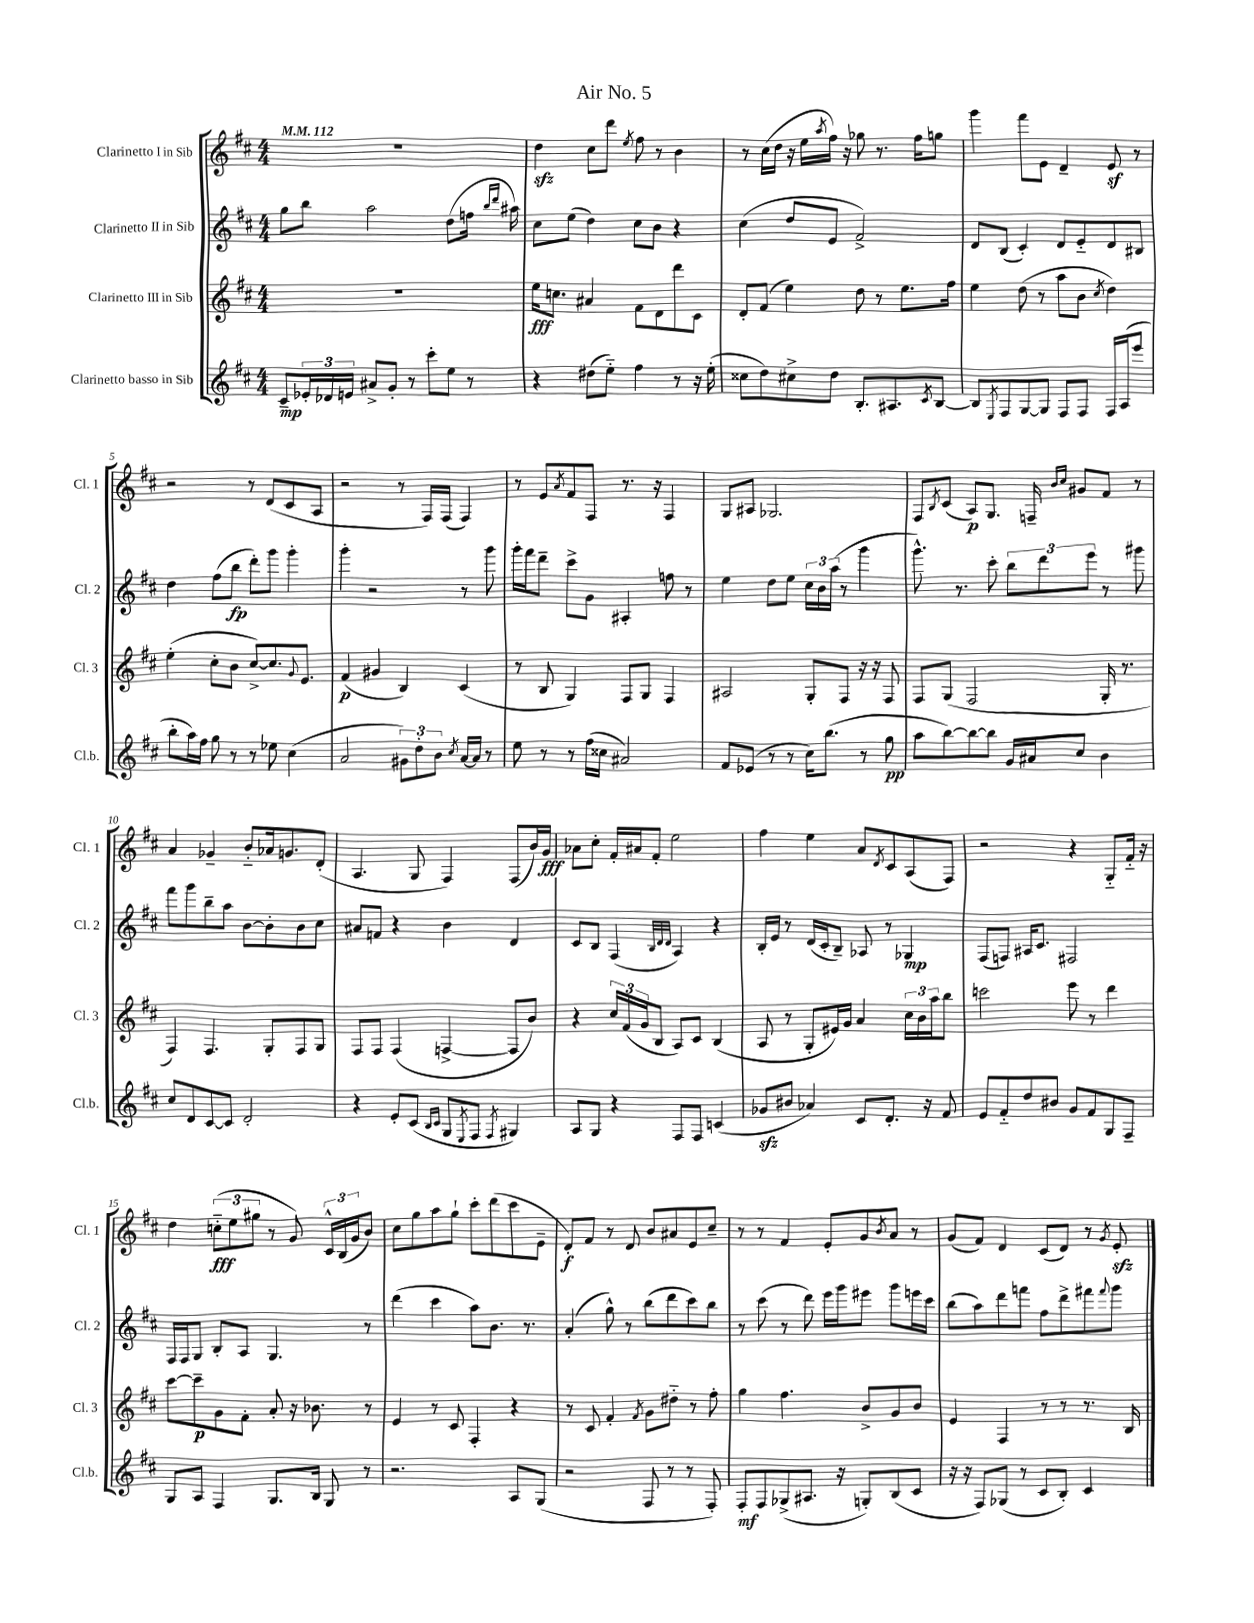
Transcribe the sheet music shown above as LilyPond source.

\header { title = "Air No. 5" }
<<
\new StaffGroup <<
\new Staff = "s0" \with { instrumentName = "Clarinetto I in Sib" shortInstrumentName = "Cl. 1" } {
    \clef treble \key d \major \numericTimeSignature \time 4/4 \tempo 4 = 112
    R1 |
    d''4\sfz cis''8 d'''8 \acciaccatura { e''8 } fis''8 r8 b'4 |
    r8 cis''16( d''16 r16 e''16 \acciaccatura { a''8 } fis''16) r16 ges''8 r8. fis''16 g''8 |
    g'''4 fis'''8 e'8 d'4-- e'8\sf r8 |
    r2 r8 d'8( cis'8 a8 |
    r2 r8 fis16) fis16( fis4) |
    r8 e'8 \acciaccatura { a'8 } fis'8 fis8 r8. r16 fis4 |
    g8 ais8 ges2. |
    fis8 \acciaccatura { b8 } cis'8( a8\p) g8. f16-- \grace { b'16 cis''16 } gis'8 fis'8 r8 |
    a'4 ges'4-- b'8-_ aes'16 g'8. d'8-.( |
    a4. g8 fis4) fis8( b'16) g'16\fff |
    aes'8 cis''8-. fis'16-. ais'16 fis'8-. e''2 |
    fis''4 e''4 a'8 \acciaccatura { d'8 } cis'8 a8( fis8) |
    r2 r4 g8-_ fis'16-_ r16 |
    d''4 \tuplet 3/2 { c''8-_\fff( e''8 gis''8 } r8 g'8) \tuplet 3/2 { cis'16-^ b16( g'16 } b'8) |
    cis''8 g''8 a''8 g''8-! cis'''8-. d'''8( cis'''8 e'8-- |
    d'8-.\f) fis'8 r8 d'8 b'8 ais'8 e'8 cis''8-- |
    r8 r8 fis'4 e'8-. g'8 \acciaccatura { b'8 } a'8 r8 |
    g'8( fis'8) d'4 cis'8( d'8) r8 \acciaccatura { g'8 } e'8-.\sfz \bar "|." |
}
\new Staff = "s1" \with { instrumentName = "Clarinetto II in Sib" shortInstrumentName = "Cl. 2" } {
    \clef treble \key d \major \numericTimeSignature \time 4/4
    g''8 b''8 a''2 d''8( f''16 \grace { b''16 d'''16 } ais''16) |
    cis''8 e''8( d''4) cis''8 b'8 r4 |
    cis''4( d''8 e'8 fis'2->) |
    d'8 b8( cis'4-.) d'8 e'8-_ d'8 bis8 |
    d''4 fis''8( b''8\fp d'''8-.) g'''8 g'''4-. |
    g'''4-. r2 r8 g'''8 |
    g'''16-. fis'''16 d'''8-- cis'''8-> g'8 ais4-. f''8 r8 |
    e''4 d''8 e''8 \tuplet 3/2 { cis''16 b'16 a''16( } r8 g'''4 |
    g'''8.-^) r8. cis'''8-. \tuplet 3/2 { b''8 d'''8 e'''8 } r8 gis'''8 |
    fis'''8 g'''8 b''8-- a''8 b'8~ b'8-. b'8 cis''8 |
    ais'8 f'8 r4 b'4 d'4 |
    cis'8 b8 fis4( \grace { b32 d'32 d'32 } a4) r4 |
    b16-. e'16 r8 d'16( cis'16-. b8--) aes8 r8 ges4\mp |
    fis8( f8) ais16 cis'8. fis2 |
    fis16 fis16 g8 b8-. a8 g4. r8 |
    d'''4( cis'''4 a''8) b'8. r8. |
    a'4-.( g''8-^) r8 b''8( d'''8 cis'''8) b''8 |
    r8 cis'''8( r8 d'''8) e'''16 g'''16 eis'''8 g'''8 e'''16 cis'''16 |
    b''8( a''8) d'''8 f'''8 fis''8 d'''8-> fis'''8 \appoggiatura { fis'''8 } g'''8 \bar "|." |
}
\new Staff = "s2" \with { instrumentName = "Clarinetto III in Sib" shortInstrumentName = "Cl. 3" } {
    \clef treble \key d \major \numericTimeSignature \time 4/4
    R1 |
    e''16\fff c''8. ais'4 fis'8 d'8 d'''8 cis'8 |
    d'8-. fis'8( e''4) d''8 r8 e''8. fis''16 |
    e''4 d''8( r8 a''8 b'8 \acciaccatura { cis''8 } d''4) |
    e''4-.( cis''8-. b'8 cis''8~->) cis''8. \appoggiatura { g'8 } e'8. |
    fis'4\p( gis'4 b4) cis'4( |
    r8 b8 g4) fis8 g8 fis4 |
    ais2 g8-. fis8 r16 r16 fis8 |
    fis8 g8( fis2 g16-. r8. |
    fis4) fis4. g8-. fis8 g8 |
    fis8 fis8 fis4( f4~-> f8 b'8) |
    r4 \tuplet 3/2 { cis''16 fis'16( g'16 } b8 a8) cis'8 b4( |
    a8 r8 g8-. eis'16) g'16 a'4 \tuplet 3/2 { cis''16 b'16 a''16 } b''8 |
    c'''2 e'''8 r8 d'''4 |
    cis'''8~ cis'''8--\p g'8 fis'8-. a'8-. r16 bes'8. r8 |
    e'4 r8 cis'8 fis4-. r4 |
    r8 cis'8 fis'4-. \acciaccatura { fis'8 } g'8 dis''8-_ r8 fis''8-. |
    g''4 fis''4. b'8-> g'8 b'8 |
    e'4 fis4 r8 r8 r8. b16 \bar "|." |
}
\new Staff = "s3" \with { instrumentName = "Clarinetto basso in Sib" shortInstrumentName = "Cl.b." } {
    \clef treble \key d \major \numericTimeSignature \time 4/4
    cis'8--\mp \tuplet 3/2 { ees'16-. des'16 e'16 } ais'8-> g'8-. r8 cis'''8-. e''8 r8 |
    r4 dis''8( e''8-_) fis''4 r8 r16 e''16-.( |
    cisis''8 d''8) cis''8-> d''8 b8.-. ais8. \acciaccatura { cis'8 } b8~ |
    b8 \acciaccatura { e8 } fis8 g8~ g8 fis8 fis8 fis16 a16( e'''8 |
    b''8-. a''16) fis''16 g''8 r8 r8 ees''8 cis''4( |
    a'2 \tuplet 3/2 { gis'8) d''8-. b'8 } \acciaccatura { cis''8 } a'16~ a'16 r8 |
    e''8 r8 r8 fis''16( cisis''16 ais'2) |
    fis'8 ees'8( r8 r8 cis''16) b''8.( r8 g''8\pp |
    a''8 b''8~) b''8~ b''8 g'16 ais'16 cis''8 b'4 |
    cis''8 d'8 cis'8~ cis'8 d'2-. |
    r4 e'8-. cis'8( \grace { b16 cis'16 } g8 \acciaccatura { e8 } fis8 \acciaccatura { fis8 } gis4) |
    a8 g8 r4 fis8 fis8 c'4( |
    ges'8\sfz bis'8 aes'4) cis'8 d'8.-. r16 fis'8 |
    e'8 fis'8-_ d''8 bis'8 g'8 fis'8 g8 fis8-- |
    g8 a8 fis4 g8. b16 g8 r8 |
    r2. a8 g8( |
    r2 fis8 r8 r8 fis8-.) |
    fis8-.\mf fis8 ges8->( ais8. r16 g8-.) b8( cis'8 |
    r16 r16 fis8) ges8( r8 cis'8 b8-.) cis'4 \bar "|." |
}
>>
>>
